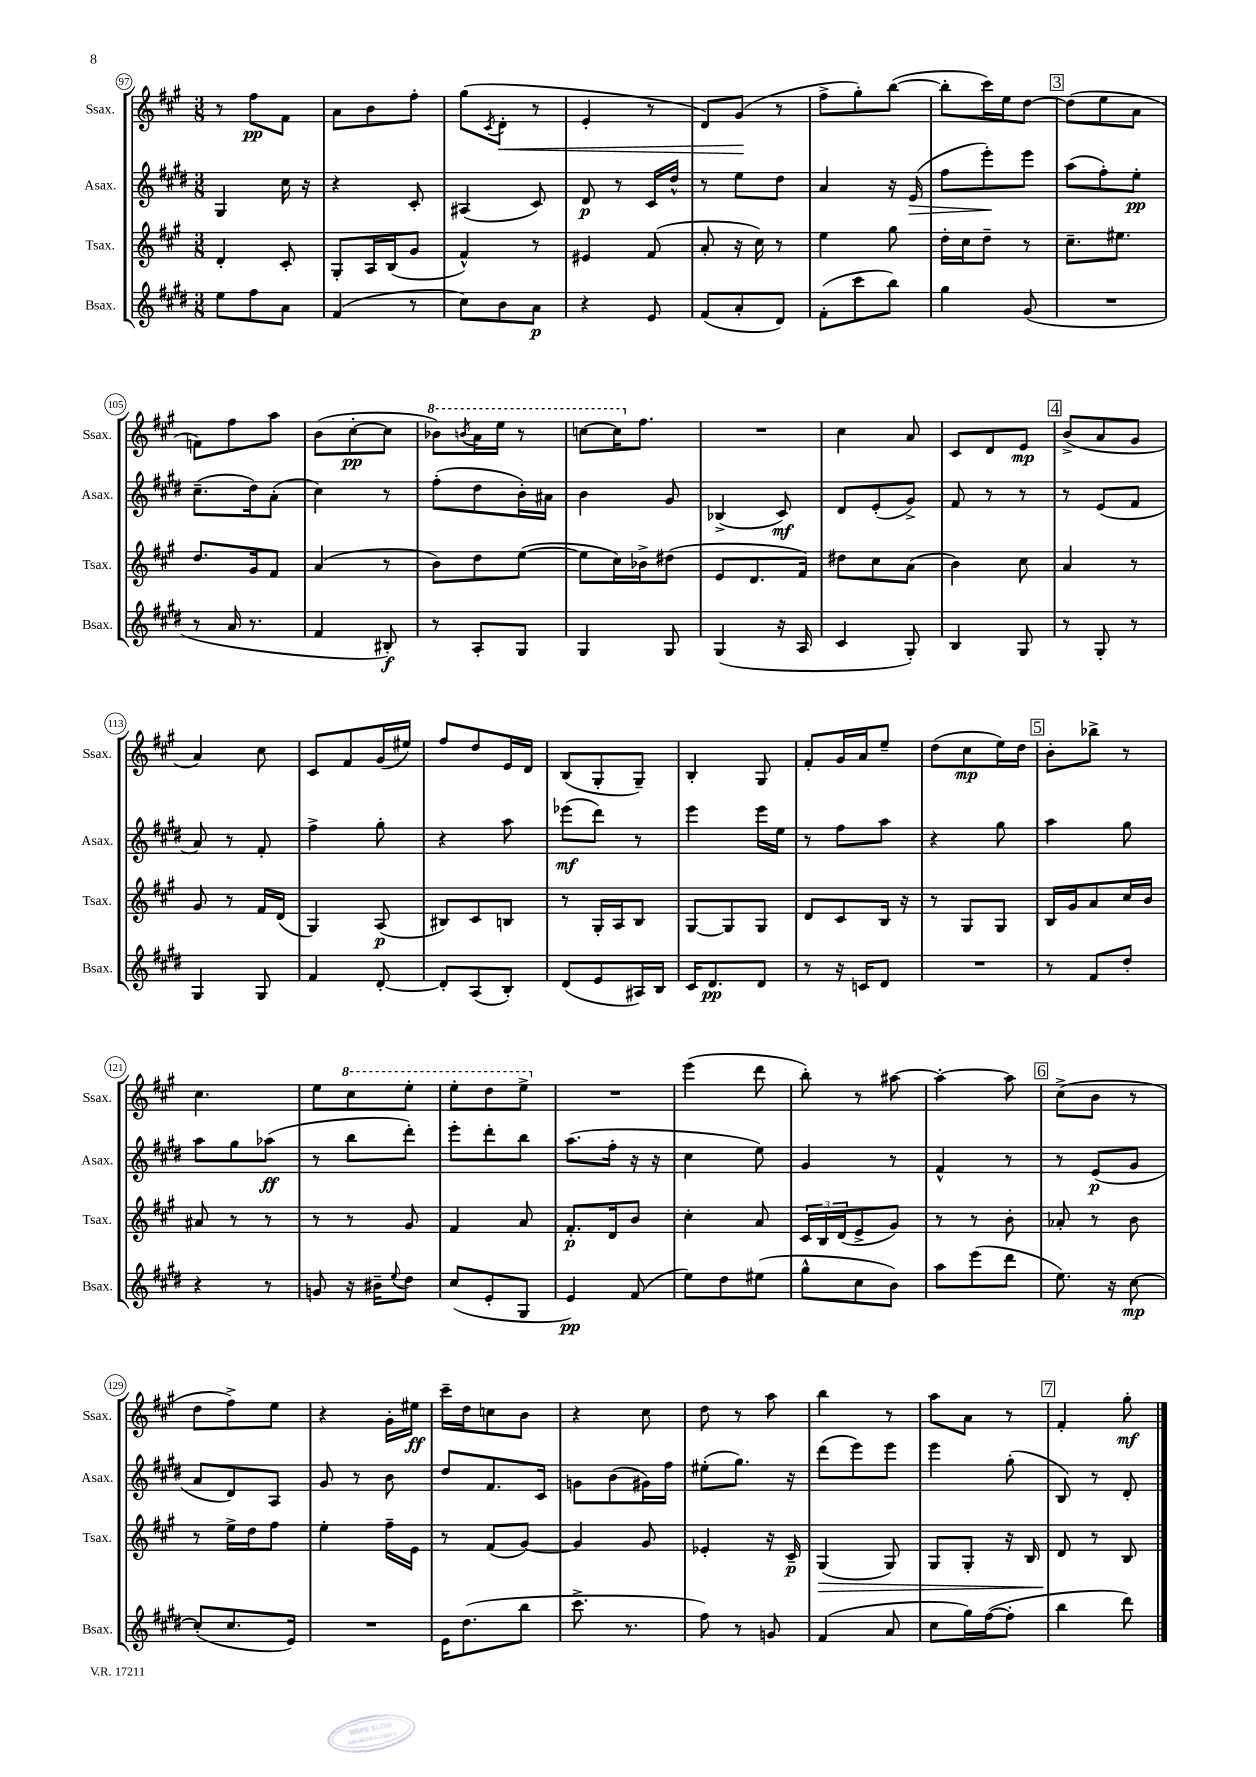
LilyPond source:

<<
\new StaffGroup <<
\new Staff = "s0" \with { instrumentName = "Ssax." shortInstrumentName = "Ssax." } {
    \clef treble \key a \major \numericTimeSignature \time 3/8
    r8 fis''8\pp fis'8 |
    a'8 b'8 fis''8-. |
    gis''8( \acciaccatura { cis'8 } d'8-.\< r8 |
    e'4-. r8 |
    d'8) gis'8\!( r8 |
    fis''8-> gis''8-.) b''8~( |
    b''8-. cis'''16) e''16 d''8~ |
    \mark \markup { \box "3" } d''8( e''8 a'8 |
    f'8) fis''8 a''8 |
    b'8( cis''8~-.\pp cis''8 |
    \ottava #1 bes''8) \acciaccatura { b''8 } a''16 e'''16 r8 |
    c'''8~ c'''16 \ottava #0 fis''8. |
    R4. |
    cis''4 a'8 |
    cis'8 d'8 e'8\mp |
    \mark \markup { \box "4" } b'8->( a'8 gis'8 |
    a'4) cis''8 |
    cis'8 fis'8 gis'16( eis''16) |
    fis''8 d''8 e'16 d'16 |
    b8( gis8-. gis8--) |
    b4-. gis8 |
    fis'8-. gis'16 a'16 e''8-- |
    d''8( cis''8\mp e''16) d''16 |
    \mark \markup { \box "5" } b'8-. bes''8-> r8 |
    cis''4. |
    e''8 \ottava #1 cis'''8 e'''8-. |
    e'''8-. d'''8 e'''8-> \ottava #0 |
    R4. |
    e'''4( d'''8 |
    b''8-.) r8 ais''8~ |
    ais''4~-. ais''8 |
    \mark \markup { \box "6" } cis''8->( b'8 r8 |
    d''8 fis''8->) e''8 |
    r4 gis'16-. eis''16\ff |
    cis'''16-- d''16 c''8 b'8 |
    r4 cis''8 |
    d''8 r8 a''8 |
    b''4 r8 |
    a''8 a'8 r8 |
    \mark \markup { \box "7" } fis'4-. gis''8-.\mf \bar "|." |
}
\new Staff = "s1" \with { instrumentName = "Asax." shortInstrumentName = "Asax." } {
    \clef treble \key e \major \numericTimeSignature \time 3/8
    gis4 cis''16 r16 |
    r4 cis'8-. |
    ais4( cis'8) |
    dis'8\p r8 cis'16 dis''16-^ |
    r8 e''8 dis''8 |
    a'4 r16 e'16\>( |
    fis''8 e'''8-.\!) e'''8 |
    \mark \markup { \box "3" } a''8( fis''8-.) e''8-.\pp |
    cis''8.--( dis''16) a'8-.( |
    cis''4) r8 |
    fis''8-.( dis''8 b'16-.) ais'16 |
    b'4 gis'8 |
    bes4->( cis'8\mf) |
    dis'8 e'8-.( gis'8->) |
    fis'8 r8 r8 |
    \mark \markup { \box "4" } r8 e'8( fis'8 |
    a'8) r8 fis'8-. |
    fis''4-> gis''8-. |
    r4 a''8 |
    ees'''8\mf( dis'''8) r8 |
    e'''4 e'''16 e''16 |
    r8 fis''8 a''8 |
    r4 gis''8 |
    \mark \markup { \box "5" } a''4 gis''8 |
    a''8 gis''8 aes''8\ff( |
    r8 b''8 dis'''8-.) |
    e'''8-. dis'''8-. b''8 |
    a''8.( fis''16-. r16 r16 |
    cis''4 e''8) |
    gis'4 r8 |
    fis'4-^ r8 |
    \mark \markup { \box "6" } r8 e'8\p( gis'8 |
    a'8 dis'8) a8 |
    gis'8 r8 b'8 |
    dis''8 fis'8. cis'16 |
    g'8 b'8( gis'16) fis''16 |
    eis''8-.( gis''8.) r16 |
    dis'''8( e'''8) e'''8 |
    e'''4 gis''8-.( |
    \mark \markup { \box "7" } b8) r8 dis'8-. \bar "|." |
}
\new Staff = "s2" \with { instrumentName = "Tsax." shortInstrumentName = "Tsax." } {
    \clef treble \key a \major \numericTimeSignature \time 3/8
    d'4-. cis'8-. |
    gis8-. a16 b16( gis'8 |
    fis'4-^) r8 |
    eis'4 fis'8( |
    a'8-. r16 cis''16) r8 |
    e''4 gis''8 |
    d''16-. cis''16 d''8-- r8 |
    \mark \markup { \box "3" } cis''8.-- eis''8. |
    d''8. gis'16 fis'8 |
    a'4( r8 |
    b'8) d''8 e''8~( |
    e''8 cis''16) bes'16-> dis''8( |
    e'8 d'8. fis'16) |
    dis''8 cis''8 a'8( |
    b'4) cis''8 |
    \mark \markup { \box "4" } a'4 r8 |
    gis'8 r8 fis'16 d'16( |
    gis4) a8\p( |
    bis8) cis'8 b8 |
    r8 gis16-. a16 b8 |
    gis8~ gis8 gis8 |
    d'8 cis'8 b16 r16 |
    r8 gis8 gis8 |
    \mark \markup { \box "5" } b16 gis'16 a'8 cis''16 b'16 |
    ais'8 r8 r8 |
    r8 r8 gis'8 |
    fis'4 a'8 |
    fis'8.-.\p d'16 b'8 |
    cis''4-. a'8 |
    \tuplet 3/2 { cis'16 b16 d'16( } e'8-> gis'8) |
    r8 r8 b'8-. |
    \mark \markup { \box "6" } aes'8-. r8 b'8 |
    r8 e''16-> d''16 fis''8 |
    e''4-. fis''16-- e'16 |
    r8 fis'8( gis'8~) |
    gis'4 gis'8 |
    ees'4-. r16 cis'16--\p |
    gis4\>( gis8) |
    gis8 gis8-. r16 b16 |
    \mark \markup { \box "7" } d'8\! r8 b8 \bar "|." |
}
\new Staff = "s3" \with { instrumentName = "Bsax." shortInstrumentName = "Bsax." } {
    \clef treble \key e \major \numericTimeSignature \time 3/8
    e''8 fis''8 a'8 |
    fis'4( r8 |
    cis''8) b'8 a'8\p |
    r4 e'8 |
    fis'8( a'8-. dis'8) |
    fis'8-.( cis'''8 b''8) |
    gis''4 gis'8( |
    \mark \markup { \box "3" } R4. |
    r8 a'16 r8. |
    fis'4 bis8-.\f) |
    r8 a8-. gis8 |
    gis4 gis8 |
    gis4( r16 a16 |
    cis'4 gis8-.) |
    b4 gis8 |
    \mark \markup { \box "4" } r8 gis8-. r8 |
    gis4 gis8 |
    fis'4 dis'8~-. |
    dis'8-. a8( b8-.) |
    dis'8( e'8 ais16) b16 |
    cis'16 dis'8.\pp dis'8 |
    r8 r16 c'16 dis'8 |
    R4. |
    \mark \markup { \box "5" } r8 fis'8 dis''8-. |
    r4 r8 |
    g'8 r16 bis'16-- \appoggiatura { e''8 } dis''8 |
    cis''8( e'8-. gis8 |
    e'4\pp) fis'8( |
    e''8) dis''8 eis''8( |
    gis''8-^ cis''8 b'8) |
    a''8 e'''8( dis'''8 |
    \mark \markup { \box "6" } e''8.) r16 cis''8~\mp |
    cis''8-.( cis''8. e'16) |
    R4. |
    e'16 dis''8.( b''8 |
    cis'''8.-> r8. |
    fis''8) r8 g'8 |
    fis'4( a'8 |
    cis''8 gis''16) fis''16~( fis''8-. |
    \mark \markup { \box "7" } b''4 dis'''8) \bar "|." |
}
>>
>>
\layout { \context { \Score currentBarNumber = #97 \override BarNumber.stencil = #(make-stencil-circler 0.1 0.3 ly:text-interface::print) } }
